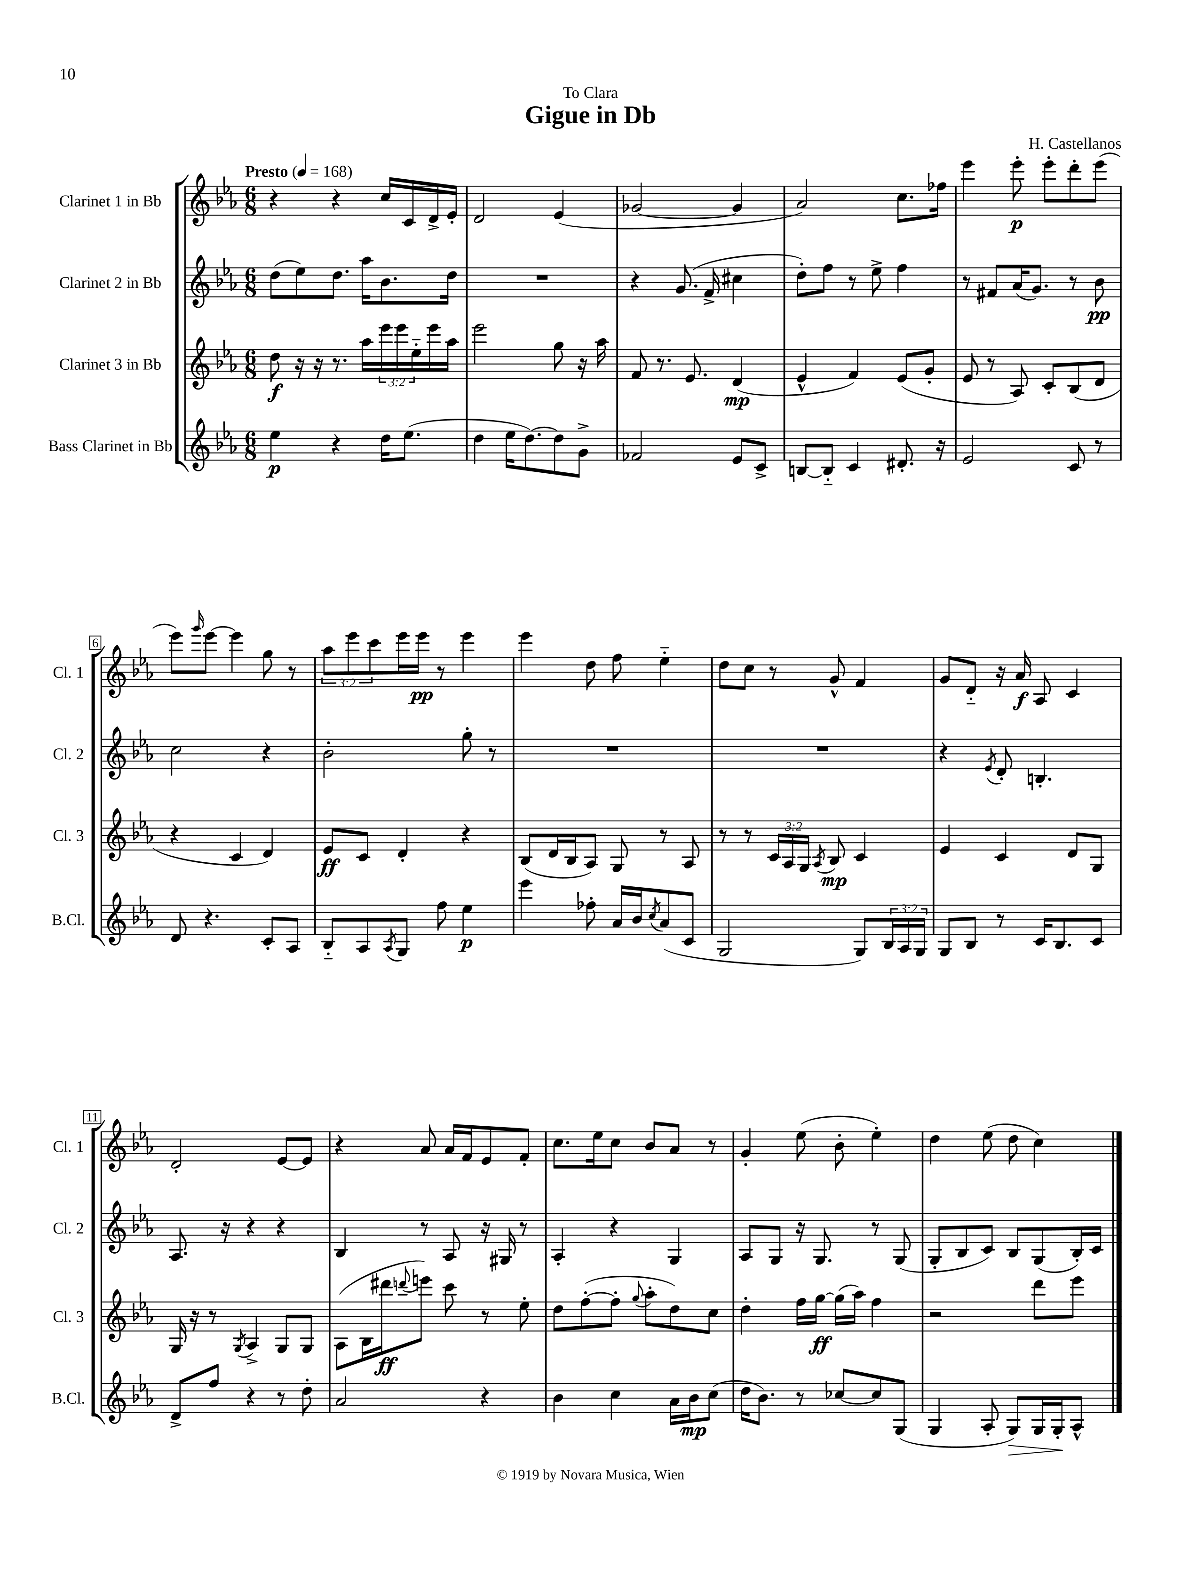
\header { title = "Gigue in Db" composer = "H. Castellanos" dedication = "To Clara" }
<<
\new StaffGroup <<
\new Staff = "s0" \with { instrumentName = "Clarinet 1 in Bb" shortInstrumentName = "Cl. 1" } {
    \clef treble \key ees \major \numericTimeSignature \time 6/8 \override Staff.TupletNumber.text = #tuplet-number::calc-fraction-text \tempo "Presto" 4 = 168
    r4 r4 c''16 c'16 d'16-> ees'16-. |
    d'2 ees'4( |
    ges'2~ ges'4 |
    aes'2) c''8. fes''16 |
    ees'''4 ees'''8-.\p ees'''8-. d'''8-. ees'''8( |
    ees'''8) \grace { g'''16 } ees'''8~ ees'''4 g''8 r8 |
    \tuplet 3/2 { aes''8 ees'''8 c'''8 } ees'''16 ees'''16\pp r8 ees'''4 |
    ees'''4 d''8 f''8 ees''4-_ |
    d''8 c''8 r8 g'8-^ f'4 |
    g'8 d'8-_ r16 aes'16\f aes8 c'4 |
    d'2-. ees'8~ ees'8 |
    r4 aes'8 aes'16 f'16 ees'8 f'8-. |
    c''8. ees''16 c''8 bes'8 aes'8 r8 |
    g'4-. ees''8( bes'8-. ees''4-.) |
    d''4 ees''8( d''8 c''4) \bar "|." |
}
\new Staff = "s1" \with { instrumentName = "Clarinet 2 in Bb" shortInstrumentName = "Cl. 2" } {
    \clef treble \key ees \major \numericTimeSignature \time 6/8
    d''8( ees''8) d''8. aes''16 bes'8. d''16 |
    R2. |
    r4 g'8.( f'16-> cis''4 |
    d''8-.) f''8 r8 ees''8-> f''4 |
    r8 fis'8 aes'16( g'8.) r8 bes'8\pp |
    c''2 r4 |
    bes'2-. g''8-. r8 |
    R2. |
    R2. |
    r4 \acciaccatura { ees'8 } d'8-. b4.-. |
    aes8. r16 r4 r4 |
    bes4 r8 aes8 r16 gis16 r8 |
    aes4-. r4 g4 |
    aes8 g8 r16 g8. r8 g8( |
    g8-. bes8 c'8) bes8 g8( bes16-.) c'16 \bar "|." |
}
\new Staff = "s2" \with { instrumentName = "Clarinet 3 in Bb" shortInstrumentName = "Cl. 3" } {
    \clef treble \key ees \major \numericTimeSignature \time 6/8 \override Staff.TupletNumber.text = #tuplet-number::calc-fraction-text
    d''8\f r16 r16 r8. aes''16 \tuplet 3/2 { ees'''16 ees'''16 ees''16-_ } ees'''16 aes''16 |
    ees'''2 g''8 r16 aes''16 |
    f'8 r8. ees'8. d'4\mp( |
    ees'4-^ f'4) ees'8( g'8-. |
    ees'8 r8 aes8) c'8-. bes8( d'8 |
    r4 c'4 d'4) |
    ees'8\ff c'8 d'4-. r4 |
    bes8( d'16 bes16 aes8) g8 r8 aes8 |
    r8 r8 \tuplet 3/2 { c'16 aes16 g16 } \acciaccatura { aes8 } bes8\mp c'4 |
    ees'4 c'4 d'8 g8 |
    g16 r16 r8 \acciaccatura { g8 } aes4-> g8 g8 |
    aes8( bes16 dis'''16\ff \appoggiatura { d'''8 } e'''8) c'''8 r8 ees''8-. |
    d''8 f''8~-.( f''8-. \appoggiatura { g''8 } aes''8-. d''8) c''8 |
    d''4-. f''16 g''16~\ff g''16( aes''16) f''4 |
    r2 d'''8 ees'''8 \bar "|." |
}
\new Staff = "s3" \with { instrumentName = "Bass Clarinet in Bb" shortInstrumentName = "B.Cl." } {
    \clef treble \key ees \major \numericTimeSignature \time 6/8 \override Staff.TupletNumber.text = #tuplet-number::calc-fraction-text
    ees''4\p r4 d''16 ees''8.( |
    d''4 ees''16 d''8.~) d''8 g'8-> |
    fes'2 ees'8 c'8-> |
    b8~ b8-_ c'4 dis'8.-. r16 |
    ees'2 c'8 r8 |
    d'8 r4. c'8-. aes8 |
    bes8-_ aes8 \acciaccatura { aes8 } g8 f''8 ees''4\p |
    ees'''4 fes''8-. aes'16 bes'16 \acciaccatura { c''8 } aes'8( c'8 |
    g2 g8) \tuplet 3/2 { bes16 aes16 g16 } |
    g8 bes8 r8 c'16 bes8. c'8 |
    d'8-> f''8 r4 r8 d''8-. |
    aes'2 r4 |
    bes'4 c''4 aes'16 bes'16\mp c''8( |
    d''16 bes'8.) r8 ces''8~ ces''8 g8( |
    g4 aes8-. g8\>) g16 g16-.\! aes8-^ \bar "|." |
}
>>
>>
\layout { \context { \Score \override BarNumber.stencil = #(make-stencil-boxer 0.1 0.3 ly:text-interface::print) } }
